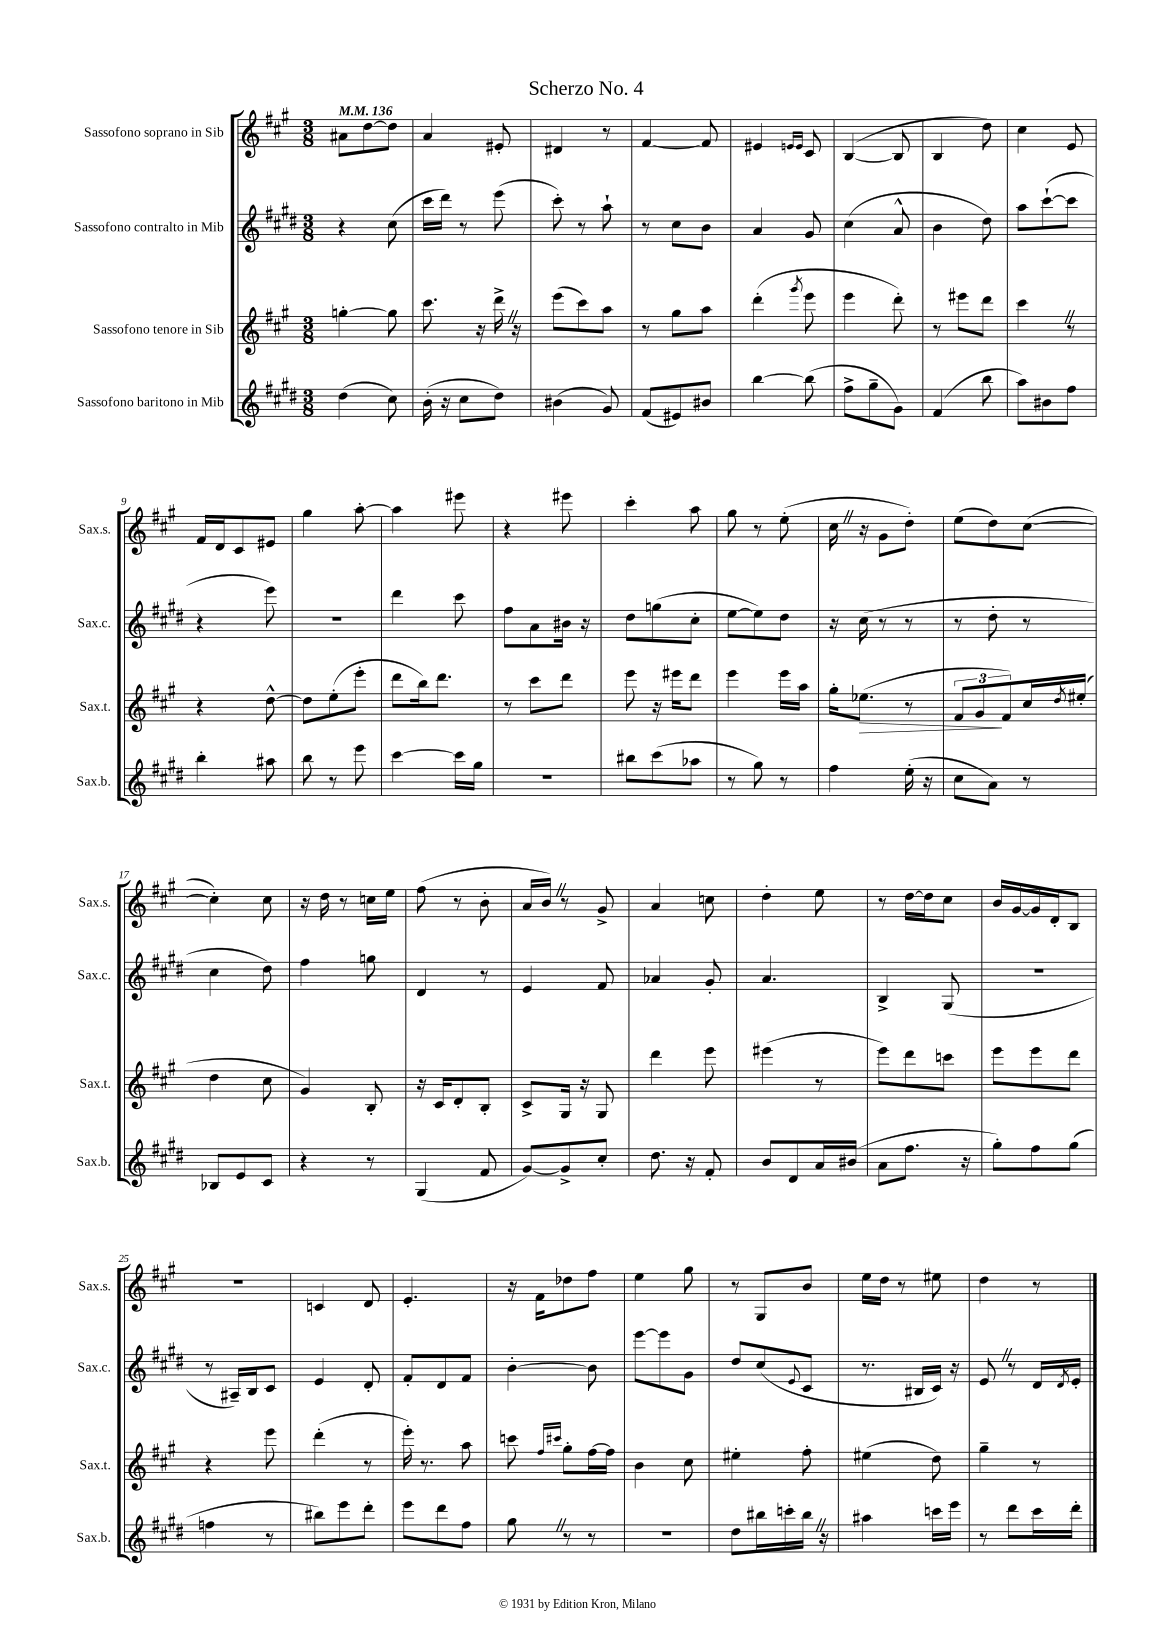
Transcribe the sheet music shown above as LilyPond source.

\header { title = "Scherzo No. 4" }
<<
\new StaffGroup <<
\new Staff = "s0" \with { instrumentName = "Sassofono soprano in Sib" shortInstrumentName = "Sax.s." } {
    \clef treble \key a \major \numericTimeSignature \time 3/8 \tempo 4 = 136
    ais'8 d''8~ d''8 |
    a'4 eis'8-. |
    dis'4 r8 |
    fis'4~ fis'8 |
    eis'4 \grace { e'16 e'16 } cis'8 |
    b4~( b8 |
    b4 d''8) |
    cis''4 e'8 |
    fis'16 d'16 cis'8 eis'8 |
    gis''4 a''8~-. |
    a''4 eis'''8 |
    r4 eis'''8 |
    cis'''4-. a''8 |
    gis''8 r8 e''8-.( |
    cis''16 \once \override BreathingSign.text = \markup { \musicglyph "scripts.caesura.straight" } \breathe r16 gis'8 d''8-.) |
    e''8( d''8) cis''8~( |
    cis''4-.) cis''8 |
    r16 d''16 r8 c''16 e''16 |
    fis''8( r8 b'8-. |
    a'16 b'16) \once \override BreathingSign.text = \markup { \musicglyph "scripts.caesura.straight" } \breathe r8 gis'8-> |
    a'4 c''8 |
    d''4-. e''8 |
    r8 d''16~ d''16 cis''8 |
    b'16 gis'16~ gis'16 d'16-. b8 |
    R4. |
    c'4 d'8 |
    e'4.-. |
    r16 fis'16 des''8 fis''8 |
    e''4 gis''8 |
    r8 gis8 b'8 |
    e''16 d''16 r8 eis''8 |
    d''4 r8 \bar "|." |
}
\new Staff = "s1" \with { instrumentName = "Sassofono contralto in Mib" shortInstrumentName = "Sax.c." } {
    \clef treble \key e \major \numericTimeSignature \time 3/8
    r4 cis''8( |
    cis'''16 dis'''16) r8 e'''8( |
    cis'''8-.) r8 a''8-! |
    r8 cis''8 b'8 |
    a'4 gis'8 |
    cis''4( a'8-^ |
    b'4 dis''8) |
    a''8 cis'''8~-!( cis'''8 |
    r4 e'''8) |
    R4. |
    dis'''4 cis'''8 |
    fis''8 a'8 bis'16 r16 |
    dis''8 g''8( cis''8-. |
    e''8~ e''8) dis''8 |
    r16 cis''16( r8 r8 |
    r8 dis''8-. r8 |
    cis''4 dis''8) |
    fis''4 g''8 |
    dis'4 r8 |
    e'4 fis'8 |
    aes'4 gis'8-. |
    a'4. |
    b4-> gis8( |
    R4. |
    r8 ais16--) b16 cis'8 |
    e'4 dis'8-. |
    fis'8-. dis'8 fis'8 |
    b'4~-. b'8 |
    e'''8~ e'''8 gis'8 |
    dis''8 cis''8( \appoggiatura { e'8 } cis'8 |
    r8. bis16 cis'16) r16 |
    e'8 \once \override BreathingSign.text = \markup { \musicglyph "scripts.caesura.straight" } \breathe r8 dis'16 \acciaccatura { dis'8 } e'16-. \bar "|." |
}
\new Staff = "s2" \with { instrumentName = "Sassofono tenore in Sib" shortInstrumentName = "Sax.t." } {
    \clef treble \key a \major \numericTimeSignature \time 3/8
    g''4~-. g''8 |
    cis'''8. r16 d'''16-> \once \override BreathingSign.text = \markup { \musicglyph "scripts.caesura.straight" } \breathe r16 |
    e'''8( cis'''8) a''8 |
    r8 gis''8 a''8 |
    d'''4-.( \acciaccatura { gis'''8 } e'''8 |
    e'''4 d'''8-.) |
    r8 eis'''8 d'''8 |
    cis'''4 \once \override BreathingSign.text = \markup { \musicglyph "scripts.caesura.straight" } \breathe r8 |
    r4 d''8~-^ |
    d''8 e''8-.( e'''8-. |
    d'''8 b''16) d'''8. |
    r8 cis'''8 d'''8 |
    e'''8 r16 eis'''16 d'''8 |
    e'''4 e'''16 a''16 |
    gis''16-. ees''8.\>( r8 |
    \tuplet 3/2 { fis'8 gis'8\! fis'8) } cis''16 \acciaccatura { d''8 } eis''16-.( |
    d''4 cis''8 |
    gis'4) b8-. |
    r16 cis'16 d'8-. b8-. |
    cis'8-> gis16 r16 gis8 |
    d'''4 e'''8 |
    eis'''4( r8 |
    e'''8) d'''8 c'''8 |
    e'''8 e'''8 d'''8 |
    r4 e'''8 |
    d'''4-.( r8 |
    e'''16-.) r8. a''8 |
    c'''8 \grace { fis''16 cis'''16 } gis''8-. fis''16~ fis''16 |
    b'4 cis''8 |
    eis''4-. fis''8-. |
    eis''4( d''8) |
    gis''4-- r8 \bar "|." |
}
\new Staff = "s3" \with { instrumentName = "Sassofono baritono in Mib" shortInstrumentName = "Sax.b." } {
    \clef treble \key e \major \numericTimeSignature \time 3/8
    dis''4( cis''8) |
    b'16-.( r16 cis''8 dis''8) |
    bis'4( gis'8) |
    fis'8( eis'8) bis'8 |
    b''4~ b''8( |
    fis''8-> gis''8-- gis'8) |
    fis'4( b''8 |
    a''8) bis'8 fis''8 |
    b''4-. ais''8 |
    b''8 r8 e'''8 |
    cis'''4~ cis'''16 gis''16 |
    R4. |
    bis''8 cis'''8( aes''8 |
    r8 gis''8) r8 |
    fis''4 e''16-.( r16 |
    cis''8 a'8) r8 |
    bes8 e'8 cis'8 |
    r4 r8 |
    gis4( fis'8 |
    gis'8~) gis'8-> cis''8-. |
    dis''8. r16 fis'8-. |
    b'8 dis'8 a'16 bis'16( |
    a'8 fis''8. r16 |
    gis''8-.) fis''8 gis''8( |
    f''4 r8 |
    bis''8) e'''8 dis'''8-. |
    e'''8 dis'''8 fis''8 |
    gis''8 \once \override BreathingSign.text = \markup { \musicglyph "scripts.caesura.straight" } \breathe r8 r8 |
    R4. |
    dis''8 bis''16 c'''16-. bis''16 \once \override BreathingSign.text = \markup { \musicglyph "scripts.caesura.straight" } \breathe r16 |
    ais''4 c'''16 e'''16 |
    r8 dis'''8 cis'''16 dis'''16-. \bar "|." |
}
>>
>>
